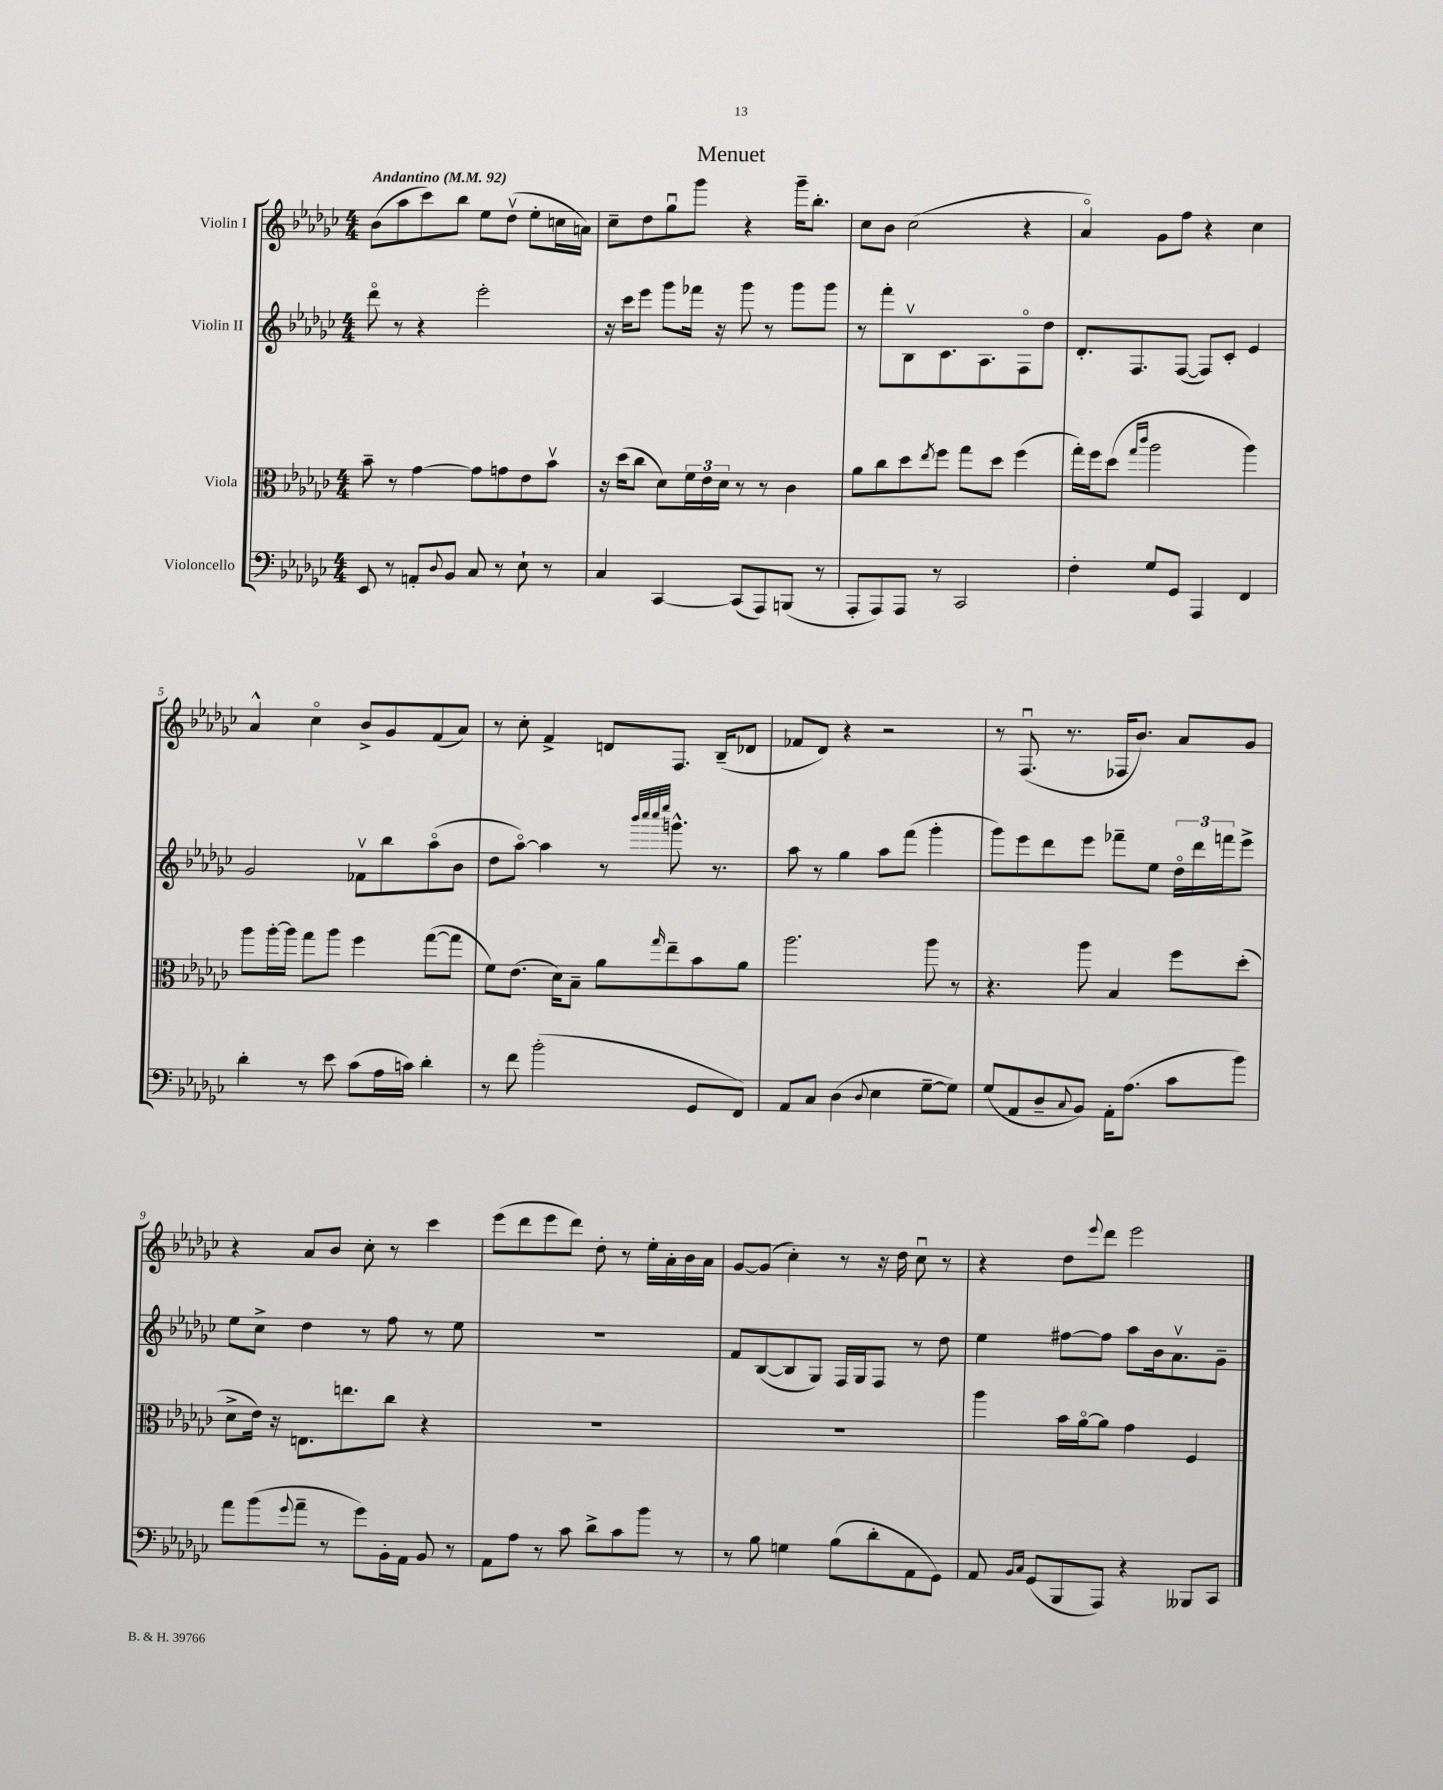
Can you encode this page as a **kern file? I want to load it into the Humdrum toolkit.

**kern	**kern	**kern	**kern
*staff4	*staff3	*staff2	*staff1
*clefF4	*clefC3	*clefG2	*clefG2
*k[b-e-a-d-g-c-]	*k[b-e-a-d-g-c-]	*k[b-e-a-d-g-c-]	*k[b-e-a-d-g-c-]
*M4/4	*M4/4	*M4/4	*M4/4
*MM92	*MM92	*MM92	*MM92
8EE-	8b-~	8ddd-o	(8b-
8r	8r	8r	8aa-
8AA'	[4g-	4r	8ccc-)
8qqD-	.	.	.
8BB-	.	.	8bb-
8C-	8g-]	2eee-'	8ee-
8r	8g	.	(8dd-v
8E-`	8e-	.	8ee-'
8r	8b-v	.	16cc
.	.	.	16a)
=	=	=	=
4C-	16r	16r	8cc-~
.	(16dd-	16ccc-	.
.	8cc-	8eee-	8dd-
[4CC-	8d-)	8ggg-	8gg-u
.	24f	16fff-	8ggg-
.	24e-	.	.
.	.	16r	.
.	24d-	.	.
(8CC-]	8r	8ggg-	4r
8AAA-)	8r	8r	.
(8BBB	4c-	8ggg-	16ggg-~
.	.	.	8.bb-'
8r	.	8ggg-	.
=	=	=	=
8AAA-'	8a-	8r	8cc-
8AAA-)	8cc-	8fff'	8b-
8AAA-	8dd-	8B-v	(2cc-
.	8qee-	.	.
8r	8ff	8.c-	.
2CC-	8gg-	.	.
.	.	8.A-	.
.	8dd-	.	.
.	(4ff	8Fo	4r
.	.	8dd-	.
=	=	=	=
4F'	16gg-')	8.d-'	4a-o)
.	16ff	.	.
.	(8dd-	.	.
.	.	8.F	.
.	16qqgg-	.	.
.	16qqccc-	.	.
8G-	2aa-	.	8g-
8GG-	.	([8F	8ff
4AAA-	.	8F])	4r
.	.	8c-'	.
4FF	4aa-)	4e-	4cc-
=	=	=	=
4d-'	8aa-	2g-	4a-^^
.	[16aa-'	.	.
.	16aa-]	.	.
8r	8gg-	.	4cc-o
8e-	8aa-	.	.
(8c-	4ff	8f-v	8b-^
16A-	.	8bb-	8g-
16c)	.	.	.
4d-'	([8gg-	(8aa-o	(8f
.	8gg-]	8b-	8a-)
=	=	=	=
8r	8f)	8dd-	8r
8f	(8.e-	[8aa-o)	8cc-'
(2b-'	.	4aa-]	4f^
.	16d-)	.	.
.	8B-~	.	.
.	8a-	8r	8d
.	.	32qqbbb-	.
.	.	32qqcccc-	.
.	.	32qqcccc-	.
.	16qqgg-	32qqeeee-	.
.	8ee-~	8.ggg^^	8.F
8GG-	8b-	.	.
.	.	8.r	(16B-~
8FF)	8a-	.	8d-
=	=	=	=
8AA-	2.aa-	8aa-	8f-
8C-	.	8r	8d-)
(4D-	.	4gg-	4r
8qqD-	.	.	.
4E-	.	8aa-	2r
.	.	(8fff	.
[8G-~	8aa-	4ggg-'	.
8G-])	8r	.	.
=	=	=	=
(8G-	4.r	8ggg-)	8r
8AA-	.	8eee-	(8.Fu
8D-~	.	8ddd-	.
.	.	.	8.r
8qqC-	.	.	.
8BB-)	8aa-	8eee-	.
16AA-'	4B-	8fff-~	16F-
(8.A-	.	.	8.b-)
.	.	8ee-	.
8c-	8ff	24dd-o	8a-
.	.	24ddd-	.
.	.	24fff	.
8b-)	(8dd-'	8eee-^	8g-
=	=	=	=
8a-	8d-^	8ee-	4r
(8b-	16e-)	8cc-^	.
.	16r	.	.
8qqg-	.	.	.
8a-~	8.E	4dd-	8a-
8r	.	.	8b-
.	8.ee	.	.
8g-)	.	8r	8cc-'
16BB-'	8cc-	8ff	8r
16AA-	.	.	.
8BB-	4r	8r	4ccc-
8r	.	8ee-	.
=	=	=	=
8AA-	1r	1r	(8eee-
8A-	.	.	8ddd-
8r	.	.	8eee-
8c-	.	.	8ddd-)
8d-^	.	.	8dd-'
8c-	.	.	8r
8b-	.	.	16ee-'
.	.	.	16a-'
8r	.	.	16b-
.	.	.	16a-
=	=	=	=
8r	1r	8f	[8g-
8B-	.	([8B-	(8g-]
4G	.	8B-]	4cc-')
.	.	8G-)	.
(8B-	.	16F	8r
.	.	16G-	.
8d-'	.	8F	16r
.	.	.	16dd-
8AA-	.	8r	8cc-u
8GG-)	.	8dd-	8r
=	=	=	=
8AA-	4aa-	4ee-	4r
16qqBB-	.	.	.
16qqC-	.	.	.
(8GG-	.	.	.
8BBB-	16b-	[8ff#	8dd-
.	[16a-o	.	.
.	.	.	8qqeee-
8AAA-)	8a-]	8ff#]	8ddd-
4r	4g-	8aa-	2eee-
.	.	16b-	.
.	.	8.a-v	.
8BBB--	4F	.	.
8CC-	.	8g-~	.
==	==	==	==
*-	*-	*-	*-
